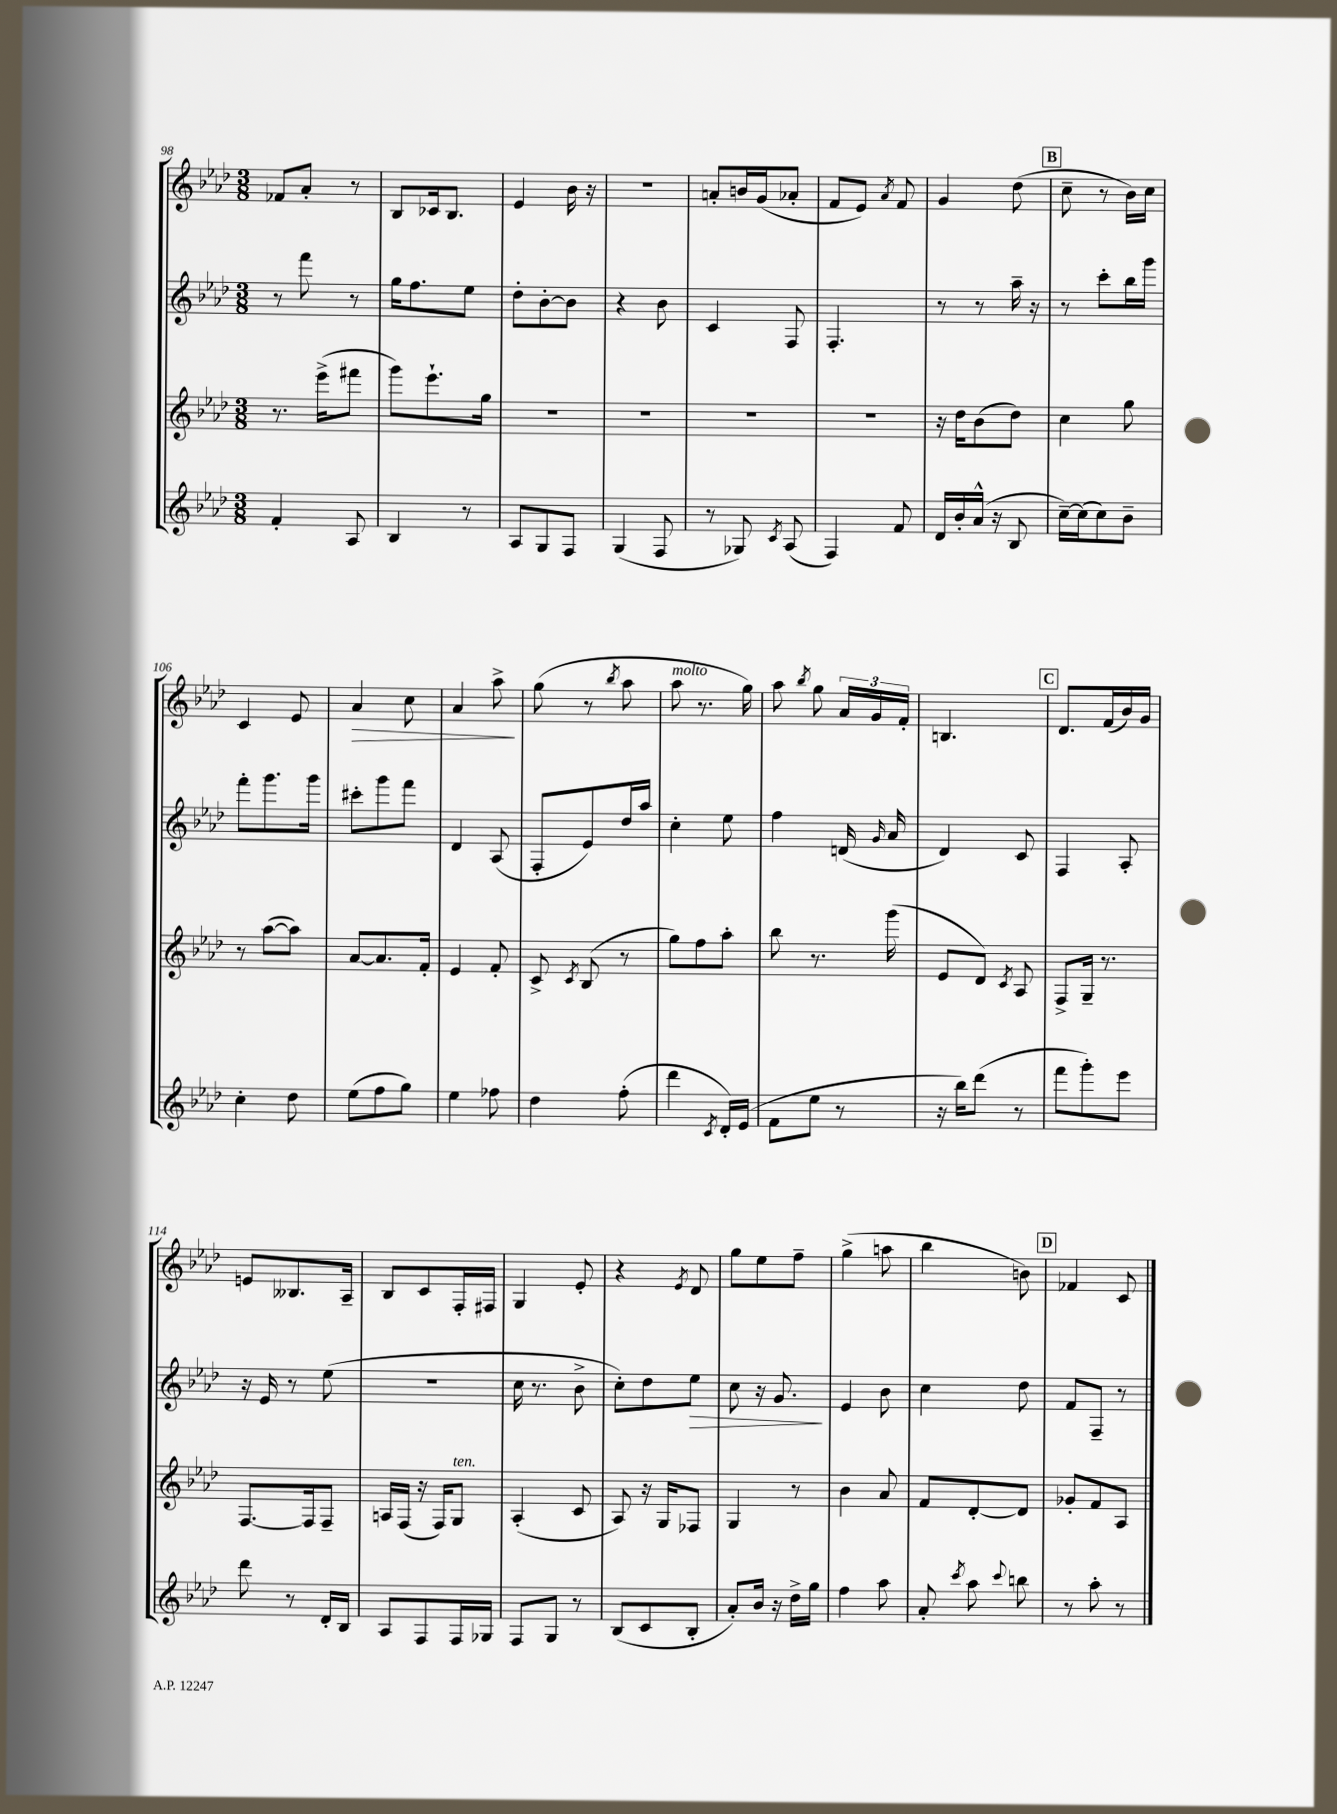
<<
\new StaffGroup <<
\new Staff = "s0" {
    \clef treble \key aes \major \numericTimeSignature \time 3/8
    \autoBeamOff fes'8[ aes'8]-. r8 |
    bes8[ ces'16 bes8.] |
    ees'4 bes'16 r16 |
    R4. |
    a'8[-. b'16 g'16( aes'8]-. |
    f'8[ ees'8]) \acciaccatura { aes'8 } f'8 |
    g'4 des''8( |
    \mark \markup { \box "B" } c''8-- r8 bes'16[) c''16] |
    c'4 ees'8 |
    aes'4\> c''8 |
    aes'4 aes''8->\! |
    g''8( r8 \acciaccatura { bes''8 } aes''8 |
    aes''8^\markup { \italic "molto" } r8. g''16) |
    aes''8 \acciaccatura { bes''8 } g''8 \tuplet 3/2 { aes'16[ g'16 f'16]-. } |
    b4. |
    \mark \markup { \box "C" } des'8.[ f'16( bes'16) g'16] |
    e'8[ beses8. aes16]-- |
    bes8[ c'8 f16-. fis16] |
    g4 ees'8-. |
    r4 \acciaccatura { ees'8 } des'8 |
    g''8[ ees''8 f''8]-- |
    g''4->( a''8 |
    bes''4 b'8) |
    \mark \markup { \box "D" } fes'4 c'8 \bar "|." |
}
\new Staff = "s1" {
    \clef treble \key aes \major \numericTimeSignature \time 3/8
    \autoBeamOff r8 f'''8 r8 |
    g''16[ f''8. ees''8] |
    des''8[-. bes'8~-. bes'8] |
    r4 bes'8 |
    c'4 f8 |
    f4.-. |
    r8 r8 aes''16-- r16 |
    \mark \markup { \box "B" } r8 c'''8[-. bes''16 g'''16] |
    f'''8[-. g'''8. g'''16] |
    cis'''8[-. g'''8 f'''8] |
    des'4 aes8( |
    f8[-. ees'8) des''16 aes''16] |
    c''4-. ees''8 |
    f''4 d'16( \grace { g'16 } aes'16 |
    des'4) c'8 |
    \mark \markup { \box "C" } f4 aes8-. |
    r16 ees'16 r8 ees''8( |
    R4. |
    c''16 r8. bes'8-> |
    c''8[-.) des''8 ees''8]\> |
    c''8 r16 g'8.\! |
    ees'4 bes'8 |
    c''4 des''8 |
    \mark \markup { \box "D" } f'8[ f8]-- r8 \bar "|." |
}
\new Staff = "s2" {
    \clef treble \key aes \major \numericTimeSignature \time 3/8
    \autoBeamOff r8. ees'''16[->( fis'''8] |
    g'''8[) ees'''8.-! g''16] |
    R4. |
    R4. |
    R4. |
    R4. |
    r16 des''16[ bes'8( des''8]) |
    \mark \markup { \box "B" } c''4 g''8 |
    r8 aes''8[~( aes''8]) |
    aes'8[~ aes'8. f'16]-. |
    ees'4 f'8-. |
    c'8-> \acciaccatura { c'8 } bes8( r8 |
    g''8[) f''8 aes''8]-. |
    bes''8 r8. g'''16( |
    ees'8[ des'8]) \acciaccatura { c'8 } aes8 |
    \mark \markup { \box "C" } f8[-> g16]-- r8. |
    f8.[~ f16 f8]-- |
    a16[ f16]( r16 f16[) g8]^\markup { \italic "ten." } |
    aes4-.( c'8 |
    aes8) r16 g16[ fes8] |
    g4 r8 |
    bes'4 aes'8 |
    f'8[ des'8~-. des'8] |
    \mark \markup { \box "D" } ges'8[-. f'8 aes8] \bar "|." |
}
\new Staff = "s3" {
    \clef treble \key aes \major \numericTimeSignature \time 3/8
    \autoBeamOff f'4-. aes8 |
    bes4 r8 |
    aes8[ g8 f8] |
    g4( f8 |
    r8 ges8) \acciaccatura { c'8 } aes8( |
    f4) f'8 |
    des'16[ bes'16-. aes'16]-^( r16 bes8 |
    \mark \markup { \box "B" } c''16[~--) c''16( c''8) bes'8]-- |
    c''4-. des''8 |
    ees''8[( f''8 g''8]) |
    ees''4 fes''8 |
    des''4 f''8-.( |
    des'''4 \acciaccatura { c'8 } des'16[-.) ees'16]( |
    f'8[ ees''8] r8 |
    r16 bes''16[) des'''8]( r8 |
    \mark \markup { \box "C" } f'''8[ g'''8-.) ees'''8] |
    des'''8 r8 des'16[-. bes16] |
    aes8[ f8 f16 ges16] |
    f8[ g8] r8 |
    bes8[( c'8 bes8]-. |
    aes'8[-.) bes'16] r16 des''16[-> g''16] |
    f''4 aes''8 |
    aes'8-. \acciaccatura { c'''8 } aes''8 \appoggiatura { c'''8 } b''8 |
    \mark \markup { \box "D" } r8 aes''8-. r8 \bar "|." |
}
>>
>>
\layout { \context { \Score currentBarNumber = #98 } }
